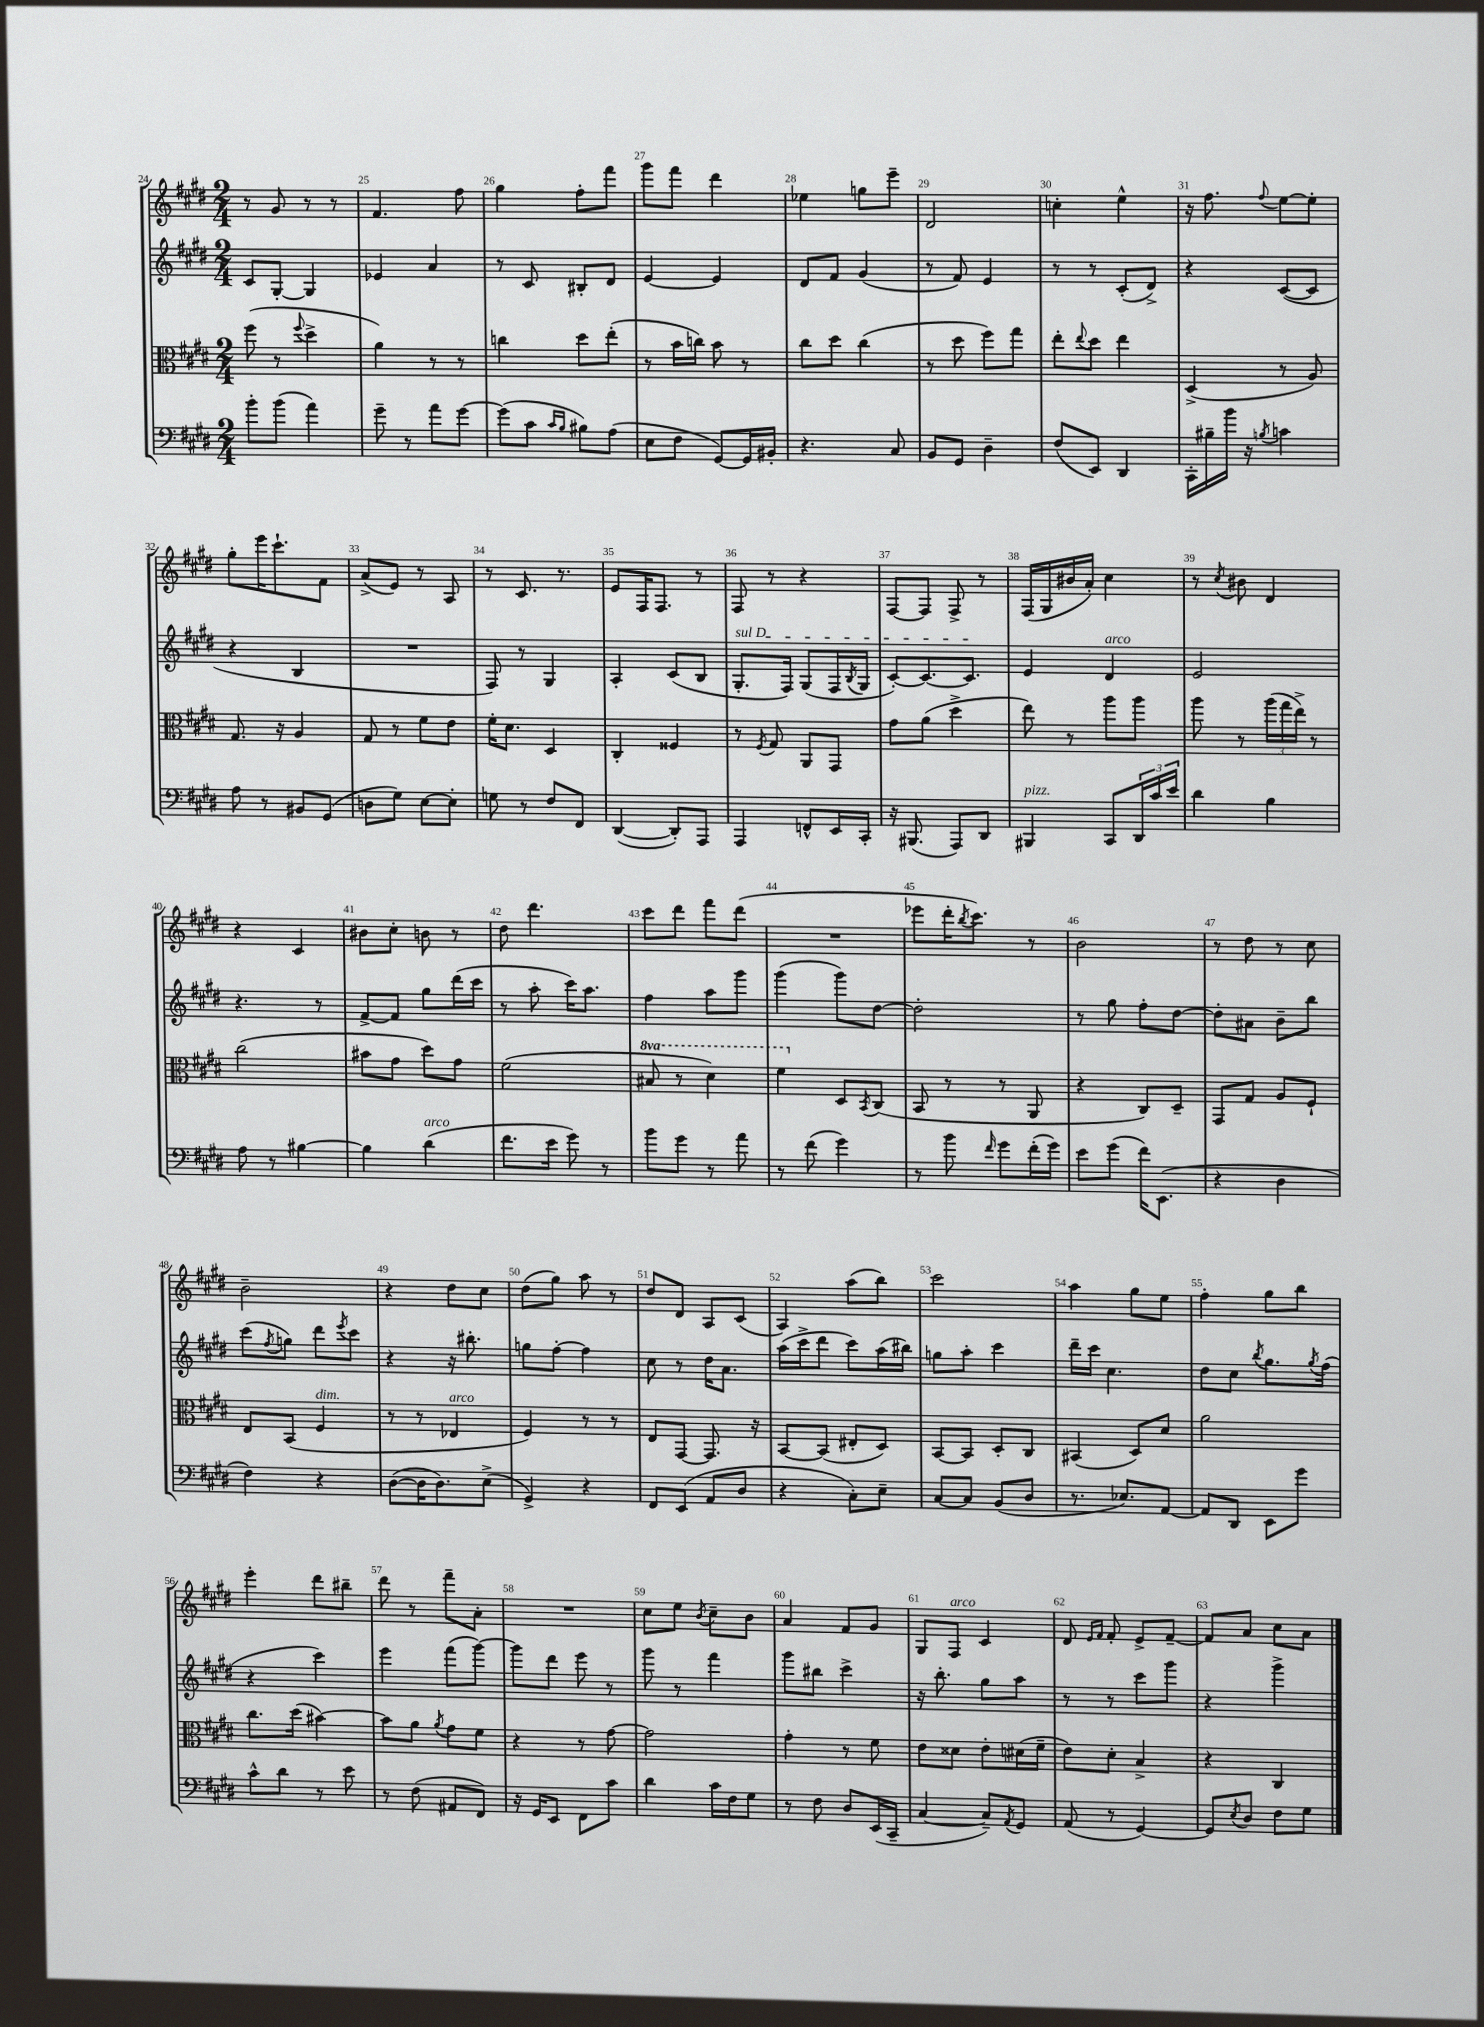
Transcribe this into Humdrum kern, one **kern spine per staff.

**kern	**kern	**kern	**kern
*part4	*part3	*part2	*part1
*staff4	*staff3	*staff2	*staff1
*clefF4	*clefC3	*clefG2	*clefG2
*k[f#c#g#d#]	*k[f#c#g#d#]	*k[f#c#g#d#]	*k[f#c#g#d#]
*M2/4	*M2/4	*M2/4	*M2/4
=24	=24	=24	=24
8b'\L	(8ff#\	8c#/L	8r
(8b\J	8r	[8G#'/J	8g#/
.	8qqff#/	.	.
4a\)	4dd#^\	4G#/]	8r
.	.	.	8r
=25	=25	=25	=25
8g#~\	4a\)	4e-X/	4.f#/
8r	.	.	.
8a\L	8r	4a/	.
[8g#\J	8r	.	8ff#\
=26	=26	=26	=26
(8g#\L]	4ccn\	8r	4gg#\
8c#\J	.	8c#/	.
16qqc#/LL	.	.	.
16qqB/JJ	.	.	.
8B#X\L)	8dd#\L	8B#X'/L	8ff#'\L
(8A\J	(8ee'\J	8d#/J	8fff#\J
=27	=27	=27	=27
8E\L	8r	[4e/	8ggg#\L
8F#\J	16b\LL	.	8fff#\J
.	16ccn\JJ)	.	.
[8GG#/L)	8b\	4e/]	4ddd#\
16GG#/L]	8r	.	.
16BB#X'/JJ	.	.	.
=28	=28	=28	=28
4.r	8cc#\L	8d#/L	4ee-X\
.	8dd#\J	8f#/J	.
.	(4cc#\	(4g#/	8ggn\L
8C#/	.	.	8eee~\J
=29	=29	=29	=29
8BB/L	8r	8r	2d#/
8GG#/J	8dd#\	8f#/)	.
4D#~\	8ff#\L)	4e/	.
.	8gg#\J	.	.
=30	=30	=30	=30
(8F#/L	8ee'\L	8r	4ccn'\
.	8qqee/	.	.
8EE/J)	8dd#\J	8r	.
4DD#/	4ee\	(8c#'/L	4ee^^\
.	.	8d#^/J)	.
=31	=31	=31	=31
16CC#'\LL	(4D#^/	4r	16r
16B#X~\	.	.	8.ff#\
16b\JJ	.	.	.
16r	.	.	.
8qBn/	.	.	8qqff#/
4cn\	8r	([8c#/L	[8ee\L
.	8A/)	8c#/J]	8ee'\J]
!!LO:LB:g=z
=32	=32	=32	=32
8A\	8.G#/	4r	8gg#'\L
8r	.	.	16eee\K
.	16r	.	8.ccc#`\
8BB#X/L	4A/	4B/	.
(8GG#/J	.	.	8f#\J
=33	=33	=33	=33
8Dn\L	8G#/	2r	(8a^/L
8G#\J)	8r	.	8e/J)
[8E\L	8f#\L	.	8r
8E'\J]	8e\J	.	8A/
=34	=34	=34	=34
8Gn\	16f#'\KL	8F#/)	8r
.	8.d#\J	.	.
8r	.	8r	8.c#/
8F#/L	4D#/	4G#/	.
.	.	.	8.r
8FF#/J	.	.	.
=35	=35	=35	=35
([4DD#/	4C#'/	4A'/	8e/L
.	.	.	16F#/K
.	.	.	8.F#/J
8DD#'/L])	4F##X/	(8c#/L	.
8AAA/J	.	8B/J	8r
=36	=36	=36	=36
!	!	!LO:TX:a:i:t=sul D	!
4AAA/	8r	8.G#'/L	8F#/
.	8qF#/	.	.
.	8G#/	.	8r
.	.	16F#/Jk)	.
8FFn^^/L	8AA/L	(8G#/L	4r
16EE/L	8GG#/J	16F#/L	.
.	.	8qB/	.
16CC#'/JJ	.	16G#/JJ	.
=37	=37	=37	=37
16r	8g#\L	[8c#'/L)	[8F#/L
(8.BBB#X/	.	.	.
.	(8a\J	8.c#/_	8F#/J]
8AAA/L)	4dd#^\	.	8F#^/
.	.	8.c#/J]	.
8DD#/J	.	.	8r
=38	=38	=38	=38
!LO:TX:a:i:t=pizz.	!	!	!
4BBB#X/	8ee\)	4e/	(16F#/LL
.	.	.	16G#/
.	8r	.	16b#X/
.	.	.	16a'/JJ)
!	!	!LO:TX:a:i:t=arco	!
8CC#/L	8aa\L	4d#/	4cc#\
24DD#/L	8aa\J	.	.
24c#/	.	.	.
24e/JJ	.	.	.
=39	=39	=39	=39
4d#\	8aa\	2e/	8r
.	.	.	8qcc#/
.	8r	.	8b#X\
4B\	(24aa\LL	.	4d#/
.	24gg#\	.	.
.	24ee^\JJ)	.	.
.	8r	.	.
!!LO:LB:g=z
=40	=40	=40	=40
8A\	(2cc#\	4.r	4r
8r	.	.	.
[4B#X\	.	.	4c#/
.	.	8r	.
=41	=41	=41	=41
4B#\]	8b#X\L	[8f#^/L	8b#X\L
.	8g#\J	8f#/J]	8cc#'\J
!LO:TX:a:i:t=arco	!	!	!
(4d#\	8dd#\L)	8gg#\L	8bn\
.	8g#\J	(16ddd#\L	8r
.	.	16ccc#\JJ	.
=42	=42	=42	=42
8.f#\L	(2f#\	8r	8dd#\
.	.	8aa'\	4.ddd#\
16e\Jk	.	.	.
8g#\)	.	16ccc#\KL)	.
.	.	8.aa\J	.
8r	.	.	.
=43	=43	=43	=43
*	*8va	*	*
8b\L	8b#X/	4ff#\	8ccc#\L
8g#\J	8r	.	8ddd#\J
8r	4dd#\)	8aa\L	8fff#\L
8a\	.	8ggg#\J	(8ddd#\J
=44	=44	=44	=44
8r	4ff#\	(4ggg#\	2r
(8f#\	.	.	.
*	*X8va	*	*
4g#\)	8D#/L	8ggg#\L)	.
.	8qBB/	.	.
.	(8C#/J	[8dd#\J	.
=45	=45	=45	=45
8r	8BB/	2dd#'\]	8eee-X\L
8b\	8r	.	16ddd#'\K
.	.	.	8qbb/
.	.	.	8.ccc#\J)
16qqf#/	.	.	.
8g#\L	8r	.	.
(16f#'\L	8AA/	.	8r
16g#\JJ)	.	.	.
=46	=46	=46	=46
8e\L	4r	8r	2b\
(8g#\J	.	8gg#\	.
16f#\KL)	8C#/L)	8ff#'\L	.
(8.EE\J	.	.	.
.	8D#~/J	[8dd#\J	.
=47	=47	=47	=47
4r	8GG#/L	8dd#'\L]	8r
.	8G#/J	8a#X\J	8dd#\
4D#\	8A/L	8b~\L	8r
.	8F#`/J	8bb\J	8cc#\
!!LO:LB:g=z
=48	=48	=48	=48
4F#\)	8E/L	(8ccc#\L	2b~\
.	.	8qff#/	.
.	(8BB/J	8ggn\J)	.
!	!LO:TX:a:i:t=dim.	!	!
4r	4F#/	8ddd#\L	.
.	.	8qeee/	.
.	.	8ccc#\J	.
=49	=49	=49	=49
([8D#\L	8r	4r	4r
16D#\K]	8r	.	.
8.D#\)	.	.	.
!	!LO:TX:a:i:t=arco	!	!
.	4E-X/	16r	8dd#\L
.	.	8.bb#X'\	.
(8E^\J	.	.	8cc#\J
=50	=50	=50	=50
4GG#^/)	4F#/)	8ggn\L	(8dd#\L
.	.	[8ff#'\J	8gg#\J)
4r	8r	4ff#\]	8aa\
.	8r	.	8r
=51	=51	=51	=51
8FF#/L	8E/L	8cc#\	8dd#/L
(8EE/J	[8GG#/J	8r	8d#/J
8AA/L	8.GG#/]	16dd#\KL	8A/L
.	.	8.a\J	.
8D#/J	.	.	(8c#/J
.	16r	.	.
=52	=52	=52	=52
4r	[8BB/L	(16aa\LL	4A/)
.	.	16ccc#^\J	.
.	(8BB/J]	8ddd#\J	.
8C#'\L)	8E#X'/L	8ccc#\L)	(8aa\L
8E~\J	8D#/J)	(16aa\L	8bb\J)
.	.	16bb#X\JJ)	.
=53	=53	=53	=53
[8C#/L	[8BB/L	8ggn\L	2ccc#\
8C#/J]	8BB/J]	8aa'\J	.
(8BB/L	8D#'/L	4ccc#\	.
8D#/J	8C#/J	.	.
=54	=54	=54	=54
8.r	(4BB#X/	16ddd#~\LL	4aa\
.	.	16ccc#\JJ	.
.	.	4.cc#\	.
8.E-X/L)	.	.	.
.	8D#/L)	.	8gg#\L
[8AA/J	8d#/J	.	8ee\J
=55	=55	=55	=55
8AA/L]	2a\	8dd#\L	4ff#'\
8DD#/J	.	8cc#\J	.
.	.	8qbb/	.
8EE\L	.	8.gg#\L	8gg#\L
8g#\J	.	.	8bb\J
.	.	8qgg#/	.
.	.	(16ff#\Jk	.
!!LO:LB:g=z
=56	=56	=56	=56
8c#^^\L	8.cc#\L	4r	4eee'\
8d#\J	.	.	.
.	(16dd#\Jk	.	.
8r	[4b#X\)	4ccc#\)	8ddd#\L
8e\	.	.	8bb#X~\J
=57	=57	=57	=57
8r	8b#\L]	4eee\	8ddd#\
(8F#\	8a\J	.	8r
.	8qa/	.	.
8AA#X/L	8g#\L	(8fff#\L	8fff#~\L
8FF#/J)	8f#\J	[8ggg#\J)	8a'\J
=58	=58	=58	=58
16r	4r	8ggg#\L]	2r
16GG#/KL	.	.	.
8EE/J	.	8ddd#\J	.
8FF#\L	8r	8eee\	.
8c#\J	[8g#\	8r	.
=59	=59	=59	=59
4d#\	2g#\]	8ggg#\	8cc#\L
.	.	8r	8ee\J
.	.	.	8qb/
16c#\LL	.	4fff#\	8cc#~\L
16F#\J	.	.	.
8G#\J	.	.	8b\J
=60	=60	=60	=60
8r	4g#'\	8ggg#\L	4a/
8F#\	.	8bb#X\J	.
8D#/L	8r	4ccc#^\	8f#/L
(16EE/L	8f#\	.	8g#/J
16CC#~/JJ	.	.	.
=61	=61	=61	=61
[4C#/	8e\L	16r	8G#/L
.	.	8.bb'\	.
!	!	!	!LO:TX:a:i:t=arco
.	8d##X\J	.	8F#/J
8C#~/L])	8e'\L	8gg#\L	4c#/
8qAA/	.	.	.
8GG#/J	(16d#X\L	8aa\J	.
.	16f#~\JJ	.	.
=62	=62	=62	=62
(8AA/	8e\L)	8r	8d#/
.	.	.	16qqe/LL
.	.	.	16qqf#/JJ
8r	8d#'\J	8r	8f#'/
[4GG#/)	4B^/	8ccc#\L	8e^/L
.	.	8ggg#\J	[8f#~/J
=63	=63	=63	=63
8GG#/L]	4r	4r	8f#/L]
8qE/	.	.	.
8D#/J	.	.	8a/J
8F#\L	4C#/	4ggg#^\	8cc#\L
8G#\J	.	.	8a\J
==	==	==	==
*-	*-	*-	*-
